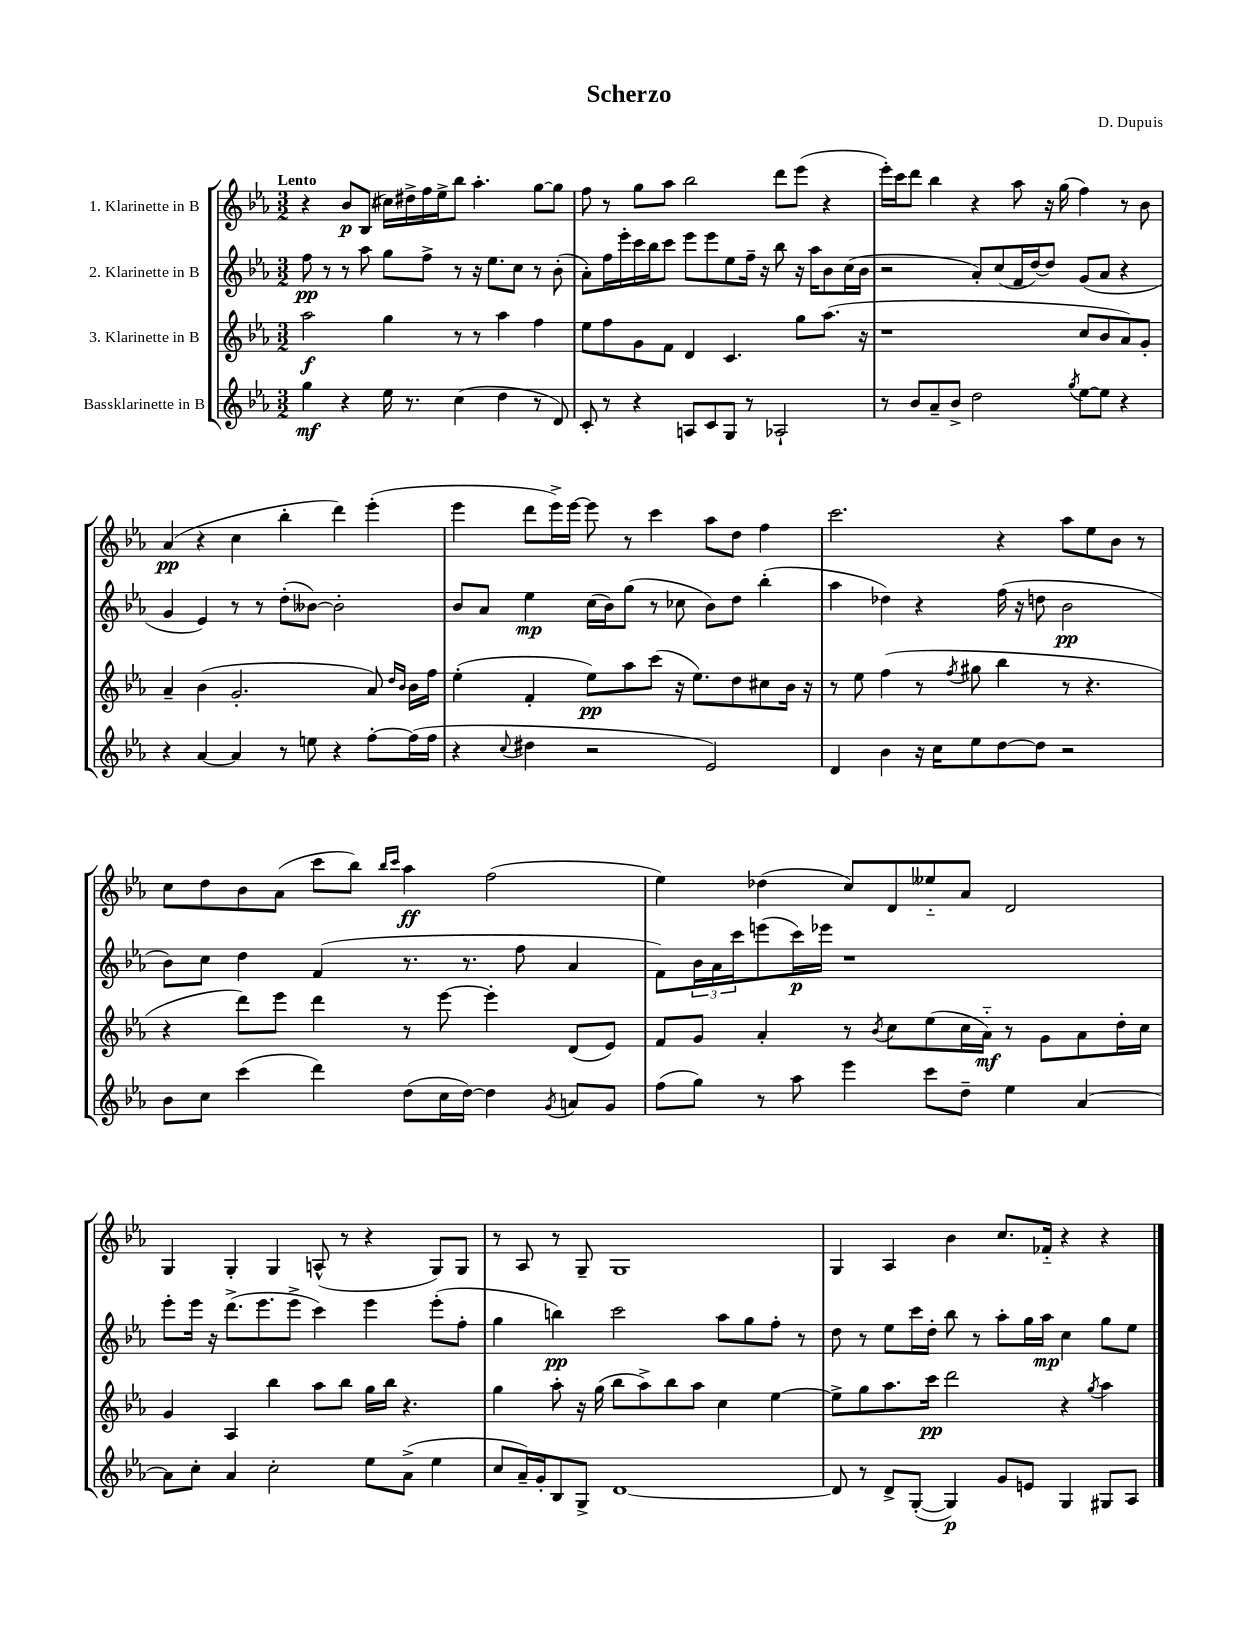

**kern	**kern	**kern	**kern
*staff4	*staff3	*staff2	*staff1
*clefG2	*clefG2	*clefG2	*clefG2
*k[b-e-a-]	*k[b-e-a-]	*k[b-e-a-]	*k[b-e-a-]
*M3/2	*M3/2	*M3/2	*M3/2
4gg	2aa-	8ff	4r
.	.	8r	.
4r	.	8r	8b-
.	.	8aa-	(8B-
16ee-	4gg	8gg	16cc#)
8.r	.	.	16dd#^
.	.	8ff^	16ff
.	.	.	16ee-^
(4cc	8r	8r	8bb-
.	8r	16r	4.aa-'
.	.	8.ee-	.
4dd	4aa-	.	.
.	.	8cc	.
8r	4ff	8r	[8gg
8d)	.	(8b-'	8gg]
=	=	=	=
8c'	8ee-	8a-')	8ff
8r	8ff	16ff	8r
.	.	16eee-'	.
4r	8g	16ccc	8gg
.	.	16bb-	.
.	8f	8ccc	8aa-
8A	4d	8eee-	2bb-
8c	.	8eee-	.
8G	4.c	8ee-	.
8r	.	16ff~	.
.	.	16r	.
2A-`	.	8bb-	8ddd
.	8gg	16r	(8eee-
.	.	16aa-	.
.	(8.aa-	8b-	4r
.	.	(16cc	.
.	16r	16b-	.
=	=	=	=
8r	1r	2r	16eee-')
.	.	.	16ccc
8b-	.	.	8ddd
8a-~	.	.	4bb-
8b-^	.	.	.
2dd	.	8a-')	4r
.	.	(8cc	.
.	.	16f	8aa-
.	.	[16dd)	.
.	.	8dd]	16r
.	.	.	(16gg
8qgg	.	.	.
[8ee-	8cc	(8g	4ff)
8ee-]	8b-	8a-	.
4r	8a-)	4r	8r
.	8g'	.	8b-
=	=	=	=
4r	4a-~	4g	(4a-
[4a-	(4b-	4e-)	4r
4a-]	2.g'	8r	4cc
.	.	8r	.
8r	.	(8dd'	4bb-'
8ee	.	[8b--)	.
4r	.	2b--']	4ddd)
[8ff'	8a-)	.	(4eee-'
.	16qqdd	.	.
.	16qqb-	.	.
(16ff]	16b-	.	.
16ff	16ff	.	.
=	=	=	=
4r	(4ee-'	8b-	4eee-
.	.	8a-	.
8qqcc	.	.	.
4dd#	4f'	4ee-	8ddd
.	.	.	16eee-^)
.	.	.	[16eee-
2r	8ee-)	(16cc	8eee-]
.	.	16b-)	.
.	8aa-	(8gg	8r
.	(8ccc	8r	4ccc
.	16r	8cc-	.
.	8.ee-)	.	.
2e-)	.	8b-)	8aa-
.	8dd	8dd	8dd
.	8cc#	(4bb-'	4ff
.	16b-	.	.
.	16r	.	.
=	=	=	=
4d	8r	4aa-	2.ccc
.	8ee-	.	.
4b-	(4ff	4dd-)	.
16r	8r	4r	.
16cc	.	.	.
.	8qff	.	.
8ee-	8gg#	.	.
[8dd	4bb-	(16ff	4r
.	.	16r	.
8dd]	.	8dd	.
2r	8r	2b-	8aa-
.	4.r	.	8ee-
.	.	.	8b-
.	.	.	8r
=	=	=	=
8b-	4r	8b-)	8cc
8cc	.	8cc	8dd
(4ccc	8ddd)	4dd	8b-
.	8eee-	.	(8a-
4ddd)	4ddd	(4f	8ccc
.	.	.	8bb-)
.	.	.	16qqbb-
.	.	.	16qqccc
(8dd	8r	8.r	4aa-
16cc	[8eee-	.	.
[16dd)	.	8.r	.
4dd]	4eee-']	.	(2ff
.	.	8ff	.
8qg	.	.	.
8a	(8d	4a-	.
8g	8e-)	.	.
=	=	=	=
(8ff	8f	8f)	4ee-)
8gg)	8g	24b-	.
.	.	24a-	.
.	.	24ccc	.
8r	4a-'	(8eee	(4dd-
8aa-	.	16ccc)	.
.	.	16eee-	.
4eee-	8r	1r	8cc)
.	8qb-	.	.
.	8cc	.	8d
8ccc	(8ee-	.	8ee--'~
8dd~	16cc	.	8a-
.	16a-'~)	.	.
4ee-	8r	.	2d
.	8g	.	.
[4a-	8a-	.	.
.	16dd'	.	.
.	16cc	.	.
=	=	=	=
8a-]	4g	8eee-'	4G
8cc'	.	16eee-	.
.	.	16r	.
4a-	4A-	(8.ddd^	4G'
.	.	8.eee-	.
2cc'	4bb-	.	4G
.	.	8eee-^	.
.	8aa-	4ccc)	(8A^^
.	8bb-	.	8r
8ee-	16gg	4eee-	4r
.	16bb-	.	.
(8a-^	4.r	.	.
4ee-	.	(8eee-'	8G)
.	.	8ff'	8G
=	=	=	=
8cc	4gg	4gg	8r
16a-~)	.	.	8A-
16g'	.	.	.
8B-	8aa-'	4bb)	8r
8G^	16r	.	8G~
.	(16gg	.	.
[1d	8bb-	2ccc	1G
.	8aa-^)	.	.
.	8bb-	.	.
.	8aa-	.	.
.	4cc	8aa-	.
.	.	8gg	.
.	[4ee-	8ff'	.
.	.	8r	.
=	=	=	=
8d]	8ee-^]	8dd	4G
8r	8gg	8r	.
8d^	8.aa-	8ee-	4A-
([8G'	.	16ccc	.
.	16ccc	16dd'	.
4G])	2ddd	8bb-	4b-
.	.	8r	.
8g	.	8aa-'	8.cc
8e	.	16gg	.
.	.	16aa-	16f-'~
4G	4r	4cc	4r
.	8qgg	.	.
8G#	4aa-	8gg	4r
8A-	.	8ee-	.
==	==	==	==
*-	*-	*-	*-
